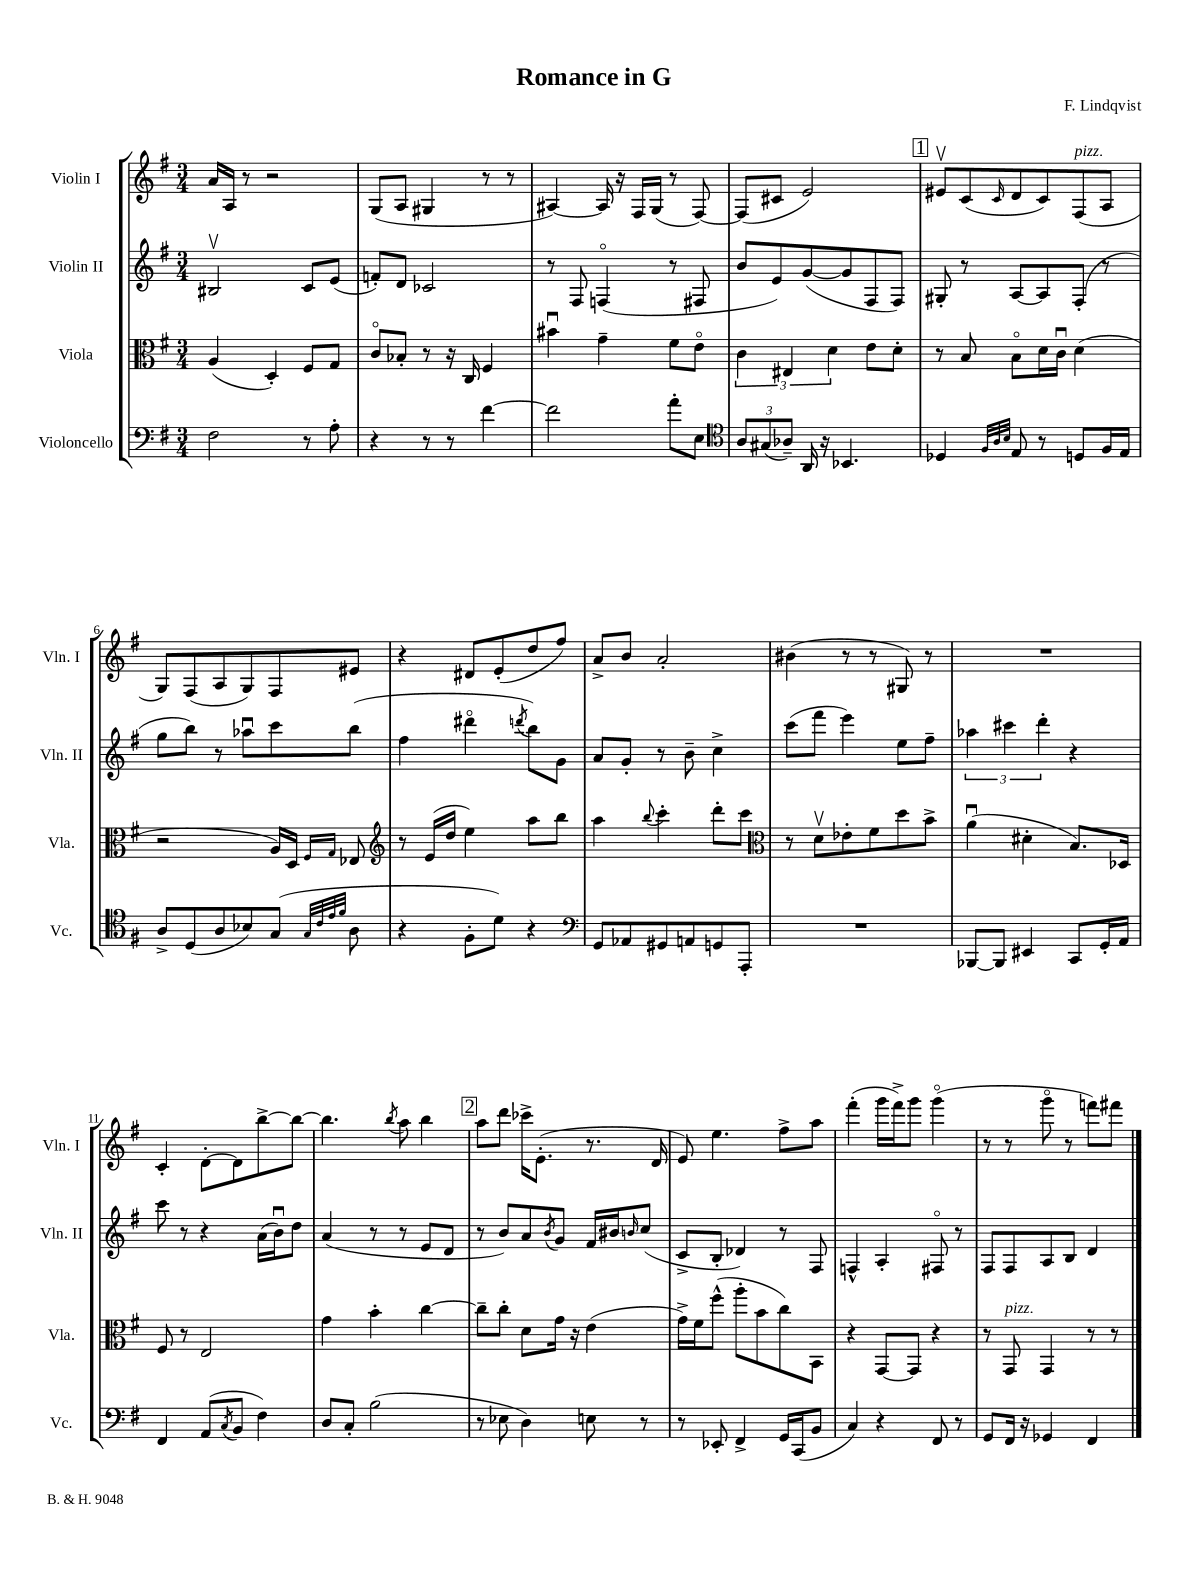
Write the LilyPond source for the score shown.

\header { title = "Romance in G" composer = "F. Lindqvist" }
<<
\new StaffGroup <<
\new Staff = "s0" \with { instrumentName = "Violin I" shortInstrumentName = "Vln. I" } {
    \clef treble \key g \major \numericTimeSignature \time 3/4
    a'16 a16 r8 r2 |
    g8( a8 gis4 r8 r8 |
    ais4~) ais16 r16 fis16 g16( r8 fis8~) |
    fis8( cis'8 e'2) |
    \mark \markup { \box "1" } eis'8\upbow c'8( \grace { c'16 } d'8 c'8) fis8^\markup { \italic "pizz." }( a8 |
    g8) fis8( a8 g8) fis8 eis'8 |
    r4 dis'8 e'8-.( d''8 fis''8) |
    a'8-> b'8 a'2-. |
    bis'4( r8 r8 gis8) r8 |
    R2. |
    c'4-. d'8~-. d'8 b''8~-> b''8~ |
    b''4. \acciaccatura { b''8 } a''8 b''4 |
    \mark \markup { \box "2" } a''8 d'''8 ces'''16-> e'8.-.( r8. d'16 |
    e'8) e''4. fis''8-> a''8 |
    fis'''4-.( g'''16 fis'''16->) g'''8 g'''4\flageolet( |
    r8 r8 g'''8\flageolet r8 f'''8) fis'''8 \bar "|." |
}
\new Staff = "s1" \with { instrumentName = "Violin II" shortInstrumentName = "Vln. II" } {
    \clef treble \key g \major \numericTimeSignature \time 3/4
    bis2\upbow c'8 e'8( |
    f'8-.) d'8 ces'2 |
    r8 fis8 f4\flageolet( r8 fis8 |
    b'8 e'8) g'8~( g'8 fis8 fis8) |
    \mark \markup { \box "1" } gis8-. r8 a8~ a8 fis8-.( r8 |
    g''8 b''8) r8 aes''8\downbow c'''8 b''8( |
    fis''4 dis'''4\flageolet \acciaccatura { d'''8 } b''8) g'8 |
    a'8 g'8-. r8 b'8-- c''4-> |
    c'''8( fis'''8 e'''4) e''8 fis''8-- |
    \tuplet 3/2 { aes''4 cis'''4 d'''4-. } r4 |
    c'''8 r8 r4 a'16( b'16\downbow) d''8 |
    a'4( r8 r8 e'8 d'8 |
    \mark \markup { \box "2" } r8 b'8) a'8 \acciaccatura { b'8 } g'8 fis'16 bis'16 \grace { b'16 } c''8( |
    c'8-> b8-. des'4) r8 fis8 |
    f4-^ a4-. fis8\flageolet r8 |
    fis8 fis8 a8 b8 d'4 \bar "|." |
}
\new Staff = "s2" \with { instrumentName = "Viola" shortInstrumentName = "Vla." } {
    \clef alto \key g \major \numericTimeSignature \time 3/4
    a4( d4-.) fis8 g8 |
    c'8\flageolet bes8-. r8 r16 c16 fis4 |
    bis'4\downbow g'4-- fis'8 e'8\flageolet |
    \tuplet 3/2 { c'4 eis4 d'4 } e'8 d'8-. |
    \mark \markup { \box "1" } r8 b8 b8\flageolet d'16 c'16\downbow d'4( |
    r2 a16) d16 \grace { fis16 g16 } ees8 |
    \clef treble r8 e'16( d''16 e''4) a''8 b''8 |
    a''4 \appoggiatura { b''8 } c'''4-. d'''8-. c'''8 |
    \clef alto r8 d'8\upbow ees'8-. fis'8 d''8 b'8-> |
    a'4\downbow( dis'4-. b8.) des16 |
    fis8 r8 e2 |
    g'4 b'4-. c''4~ |
    \mark \markup { \box "2" } c''8-- c''8-. d'8 g'16 r16 e'4( |
    g'16->) fis'16 fis''8-^( a''8-. b'8 c''8) b,8 |
    r4 g,8~ g,8 r4 |
    r8 g,8^\markup { \italic "pizz." } g,4 r8 r8 \bar "|." |
}
\new Staff = "s3" \with { instrumentName = "Violoncello" shortInstrumentName = "Vc." } {
    \clef bass \key g \major \numericTimeSignature \time 3/4
    fis2 r8 a8-. |
    r4 r8 r8 fis'4~ |
    fis'2 a'8-. e8 |
    \clef tenor \tuplet 3/2 { a8 gis8( aes8--) } a,16 r16 bes,4. |
    \mark \markup { \box "1" } des4 \grace { fis32 a32 b32 } e8 r8 d8 fis16 e16 |
    a8-> d8( a8 bes8) g8( \grace { g32 c'32 e'32 fis'32 } a8 |
    r4 fis8-. d'8) r4 |
    \clef bass g,8 aes,8 gis,8 a,8 g,8 a,,8-. |
    R2. |
    bes,,8~ bes,,8 eis,4 c,8 g,16-. a,16 |
    fis,4 a,8( \acciaccatura { c8 } b,8 fis4) |
    d8 c8-. b2( |
    \mark \markup { \box "2" } r8 ees8 d4) e8 r8 |
    r8 ees,8-. fis,4-> g,16 c,16( b,8 |
    c4) r4 fis,8 r8 |
    g,8 fis,16 r16 ges,4 fis,4 \bar "|." |
}
>>
>>
